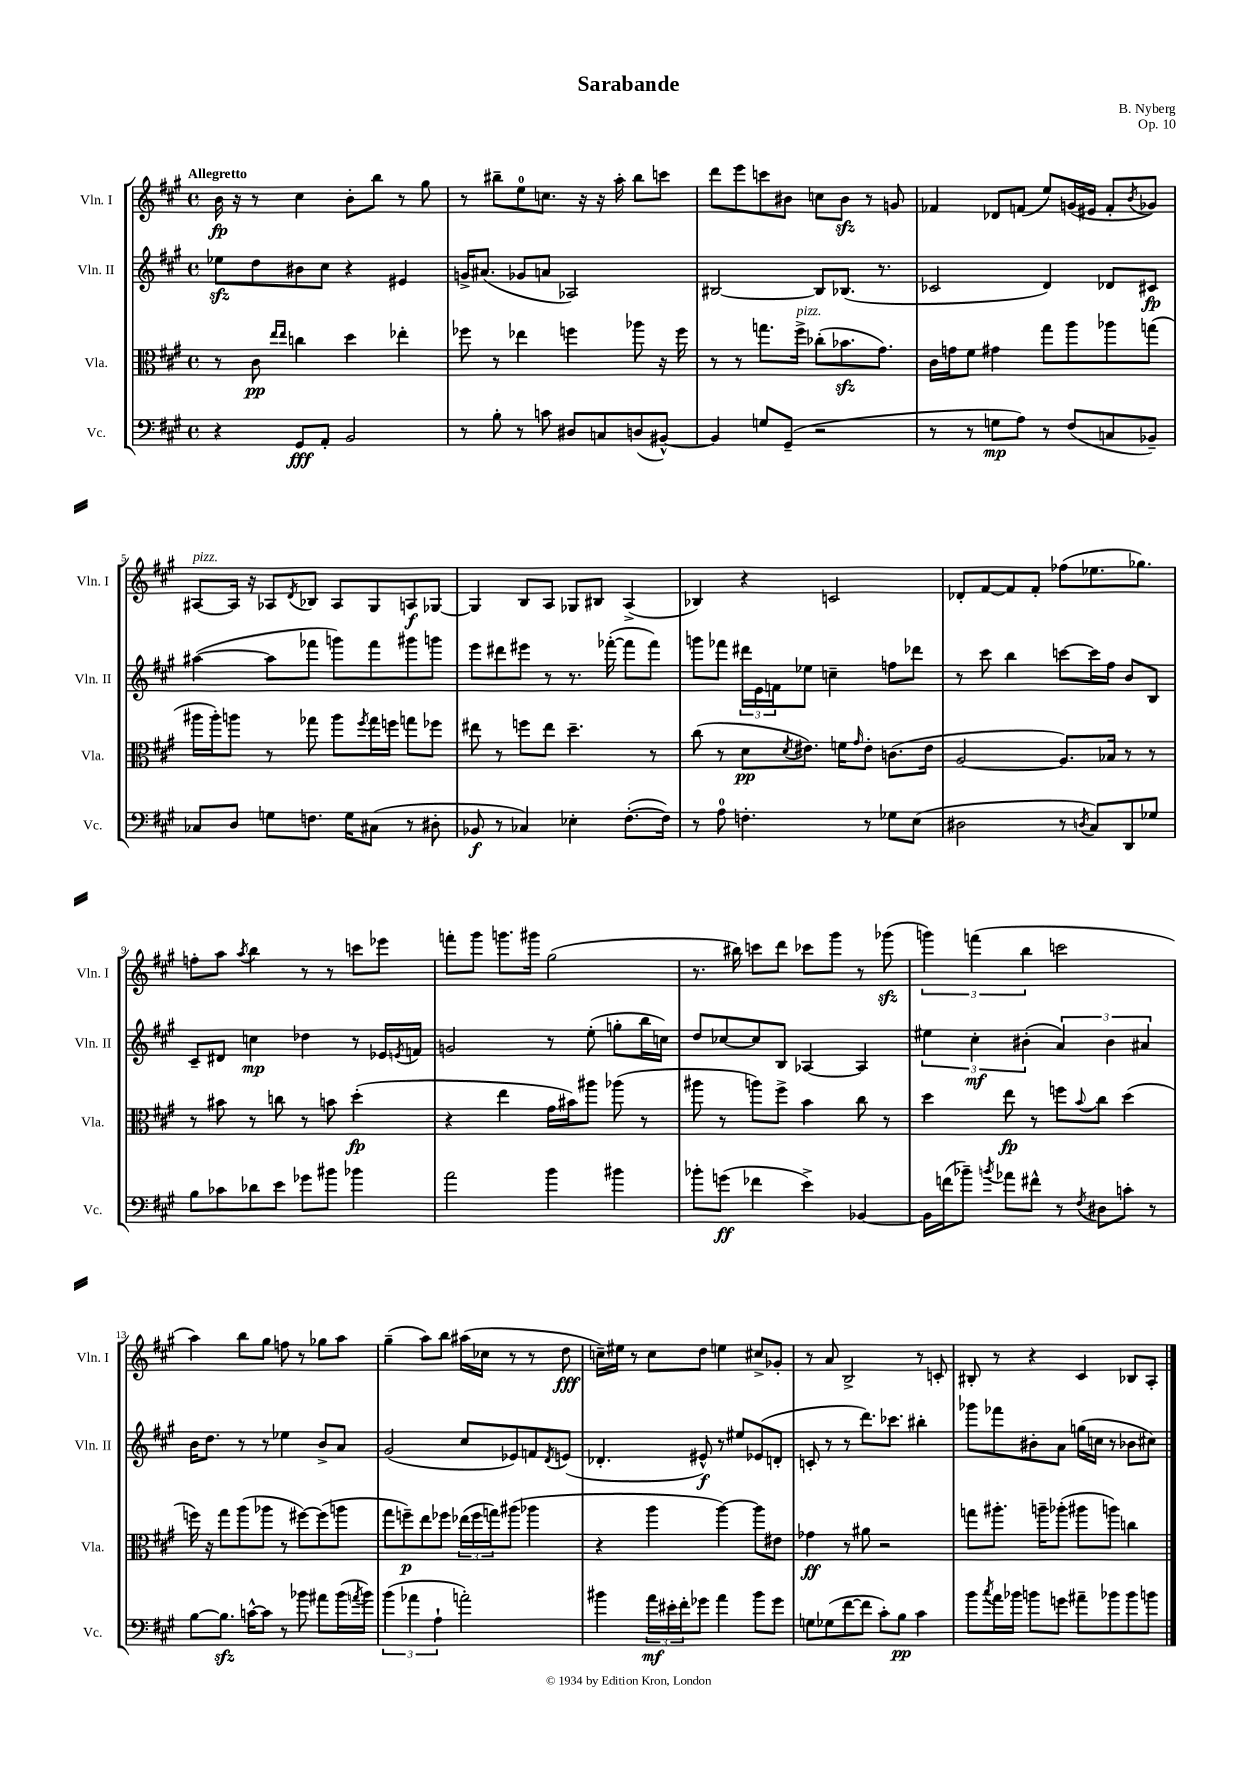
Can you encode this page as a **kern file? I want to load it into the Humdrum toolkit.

**kern	**kern	**kern	**kern
*staff4	*staff3	*staff2	*staff1
*clefF4	*clefC3	*clefG2	*clefG2
*k[f#c#g#]	*k[f#c#g#]	*k[f#c#g#]	*k[f#c#g#]
*M4/4	*M4/4	*M4/4	*M4/4
*met(c)	*met(c)	*met(c)	*met(c)
4r	8r	8ee-	16b
.	.	.	16r
.	8c#	8dd	8r
.	16qqee	.	.
.	16qqee	.	.
8GG#	4cc	8b#	4cc#
8AA'	.	8cc#	.
2BB	4dd	4r	8b'
.	.	.	8bb
.	4ee-'	4e#	8r
.	.	.	8gg#
=	=	=	=
8r	8ff-	16g^	8r
.	.	(8.a#	.
8B'	8r	.	8bb#~
8r	4ee-	8g-	8ee
8c	.	8a	8.cc
8D#	4ff	2A-)	.
.	.	.	16r
8C	.	.	16r
.	.	.	16aa'
(8D	8aa-	.	8bb#
[8BB#^^)	16r	.	8ccc
.	16ff	.	.
=	=	=	=
4BB#]	8r	[2B#	8ddd
.	8r	.	8eee
8G	8.gg	.	8ccc
(8GG#~	.	.	8b#
.	16ff#^	.	.
2r	(8cc-'	8B#]	8cc
.	8.b-	(8.B-	8b#
.	.	.	8r
.	8.g#)	8.r	.
.	.	.	8g
=	=	=	=
8r	16c#	2c-	4f-
.	16g	.	.
8r	8f#	.	.
8G	4g#	.	8d-
8A)	.	.	(8f
8r	8gg#	4d)	8ee)
(8F#	8aa	.	(16g
.	.	.	16e#
8C	8aa-	8d-	8f'
.	.	.	8qb
8BB-~)	(8gg	8c#	8g-)
=	=	=	=
8C-	16aa#	([4aa#	[8A#
.	16aa#')	.	.
8D	8aa	.	16A#]
.	.	.	16r
8G	8r	8aa#]	8A-
.	.	.	8qd
8.F	8gg-	8fff-	8B-
.	8aa	8ggg)	8A-
16G	.	.	.
.	8qff#	.	.
(8C#	16gg-	8fff-	8G#
.	16ff	.	.
8r	8gg	8ggg#	8A
8D#'	8ff-	8ggg	[8G-
=	=	=	=
8BB-	8ee#	8eee	4G-]
8r	8r	8ddd#	.
4C-)	8ff	8eee#	8B
.	8ee#	8r	8A
4E-'	4.dd~	8.r	8G-
.	.	.	8B#
.	.	([16fff-'	.
([8.F#'	.	8fff-]	(4A^
.	8r	8fff-)	.
16F#])	.	.	.
=	=	=	=
8r	(8cc#	8ggg	4B-)
8A	8r	8fff-	.
4.F'	8d	24ddd#	4r
.	.	24e	.
.	.	24f	.
.	8qd	.	.
.	8.e#)	8ee-	.
.	.	4cc~	2c
.	16f	.	.
.	16qqg#	.	.
8r	8e#'	.	.
8G-	(8.c	8ff	.
(8E	.	8ddd-	.
.	16e#	.	.
=	=	=	=
2D#	[2A	8r	8d-'
.	.	8ccc#	[8f#
.	.	4bb	8f#]
.	.	.	8f#'
8r	8.A])	[8ccc	(8ff-
8qD	.	.	.
8C#)	.	16ccc]	8.ee-
.	16B-	16ff#	.
8DD	8r	8b	.
.	.	.	8.gg-)
8G-	8r	8B	.
=	=	=	=
8B	8r	8c#~	8ff'
8c-	8b#	8d#	8aa
.	.	.	8qaa
8d-	8r	4cc	4bb
8e	8cc	.	.
8g-	8r	4dd-	8r
8b#	8b	.	8r
4b-	(4dd'	8r	8ccc
.	.	16e-	8eee-
.	.	8qe	.
.	.	16f	.
=	=	=	=
2a	4r	2g	8fff'
.	.	.	8ggg#
.	4ee	.	8.ggg
.	.	.	16ggg#
4b	16g#	8r	(2gg#
.	16b#)	.	.
.	8aa#	(8ee'	.
4b#	(8aa-	8gg'	.
.	8r	16bb	.
.	.	16cc)	.
=	=	=	=
8b-'	8aa#	8dd	8.r
(8g	8r	[8cc-	.
.	.	.	16bb#)
4f-	8aa)	8cc-]	8ccc
.	8ff#^	8B	8ddd
4e^)	4b	[4A-	8ccc-
.	.	.	8ggg#
[4BB-	8cc#	4A-]	8r
.	8r	.	(8ggg-
=	=	=	=
16BB-]	4dd	6ee#	6ggg)
(16f	.	.	.
8b-~)	.	.	.
.	.	6cc#'	(6fff
8qb	.	.	.
8a-	8ee	.	.
.	.	(6b#'	6bb
8f#^^	8r	.	.
8r	8ff	6a)	2ccc
8qF#	8qqb	.	.
8D#	8cc#	.	.
.	.	6b#	.
8c'	(4dd	.	.
.	.	6a#	.
8r	.	.	.
=	=	=	=
[8B	16ff)	16b	4aa)
.	16r	8.dd	.
8.B]	8gg#	.	.
.	(8aa	8r	8bb
[16c^^	.	.	.
8c]	8aa-	8r	8gg#
8r	8r	4ee-	8ff
8b-	[8ff#)	.	8r
8a#	(8ff#]	8b^	8gg-
(16b-	8aa	8a	8aa
8qa	.	.	.
16b-)	.	.	.
=	=	=	=
(6b	8gg#	(2g#	(4gg#~
.	8ff~)	.	.
6a-	.	.	.
.	8ee	.	8aa)
6A`	.	.	.
.	8ff-	.	8bb
2a')	(24ee-	8cc#	(16aa#
.	24ff-	.	.
.	.	.	16cc-
.	24gg)	.	.
.	(8aa#	8e-)	8r
.	4aa-	8f	8r
.	.	8qd	.
.	.	(8e	8dd
=	=	=	=
4b#	4r	4.d-'	16cc~)
.	.	.	16ee#
.	.	.	8r
24a	4aa	.	8cc
24e#'	.	.	.
24f#'	.	.	.
8g-	.	8e#^^)	8dd
4a	[4aa)	8r	4ee
.	.	8ee#	.
8b#	8aa]	(8e-	8cc#^
8g-	8e#	8d'	8g-'
=	=	=	=
8G	4g-	8c'	8r
(8G-	.	8r	8a
[8f#	8r	8r	2B^
8f#]	8a#	8.ddd)	.
8c#')	2r	.	.
.	.	8.ccc-	.
8B	.	.	.
4c#	.	4bb#'	8r
.	.	.	8c'
=	=	=	=
8b	8gg	8ggg-	8B#'
8qcc#	.	.	.
16a	8.aa#'	8fff-	8r
16b-	.	.	.
8b	.	8b#'	4r
.	16aa~	.	.
8g	(8aa-'	8a	.
8a#~	8aa#	(16gg	4c#
.	.	16cc	.
8b-	8aa)	8r	.
8b-	4cc	8b-	8B-
8b	.	8cc#)	8A'
==	==	==	==
*-	*-	*-	*-
